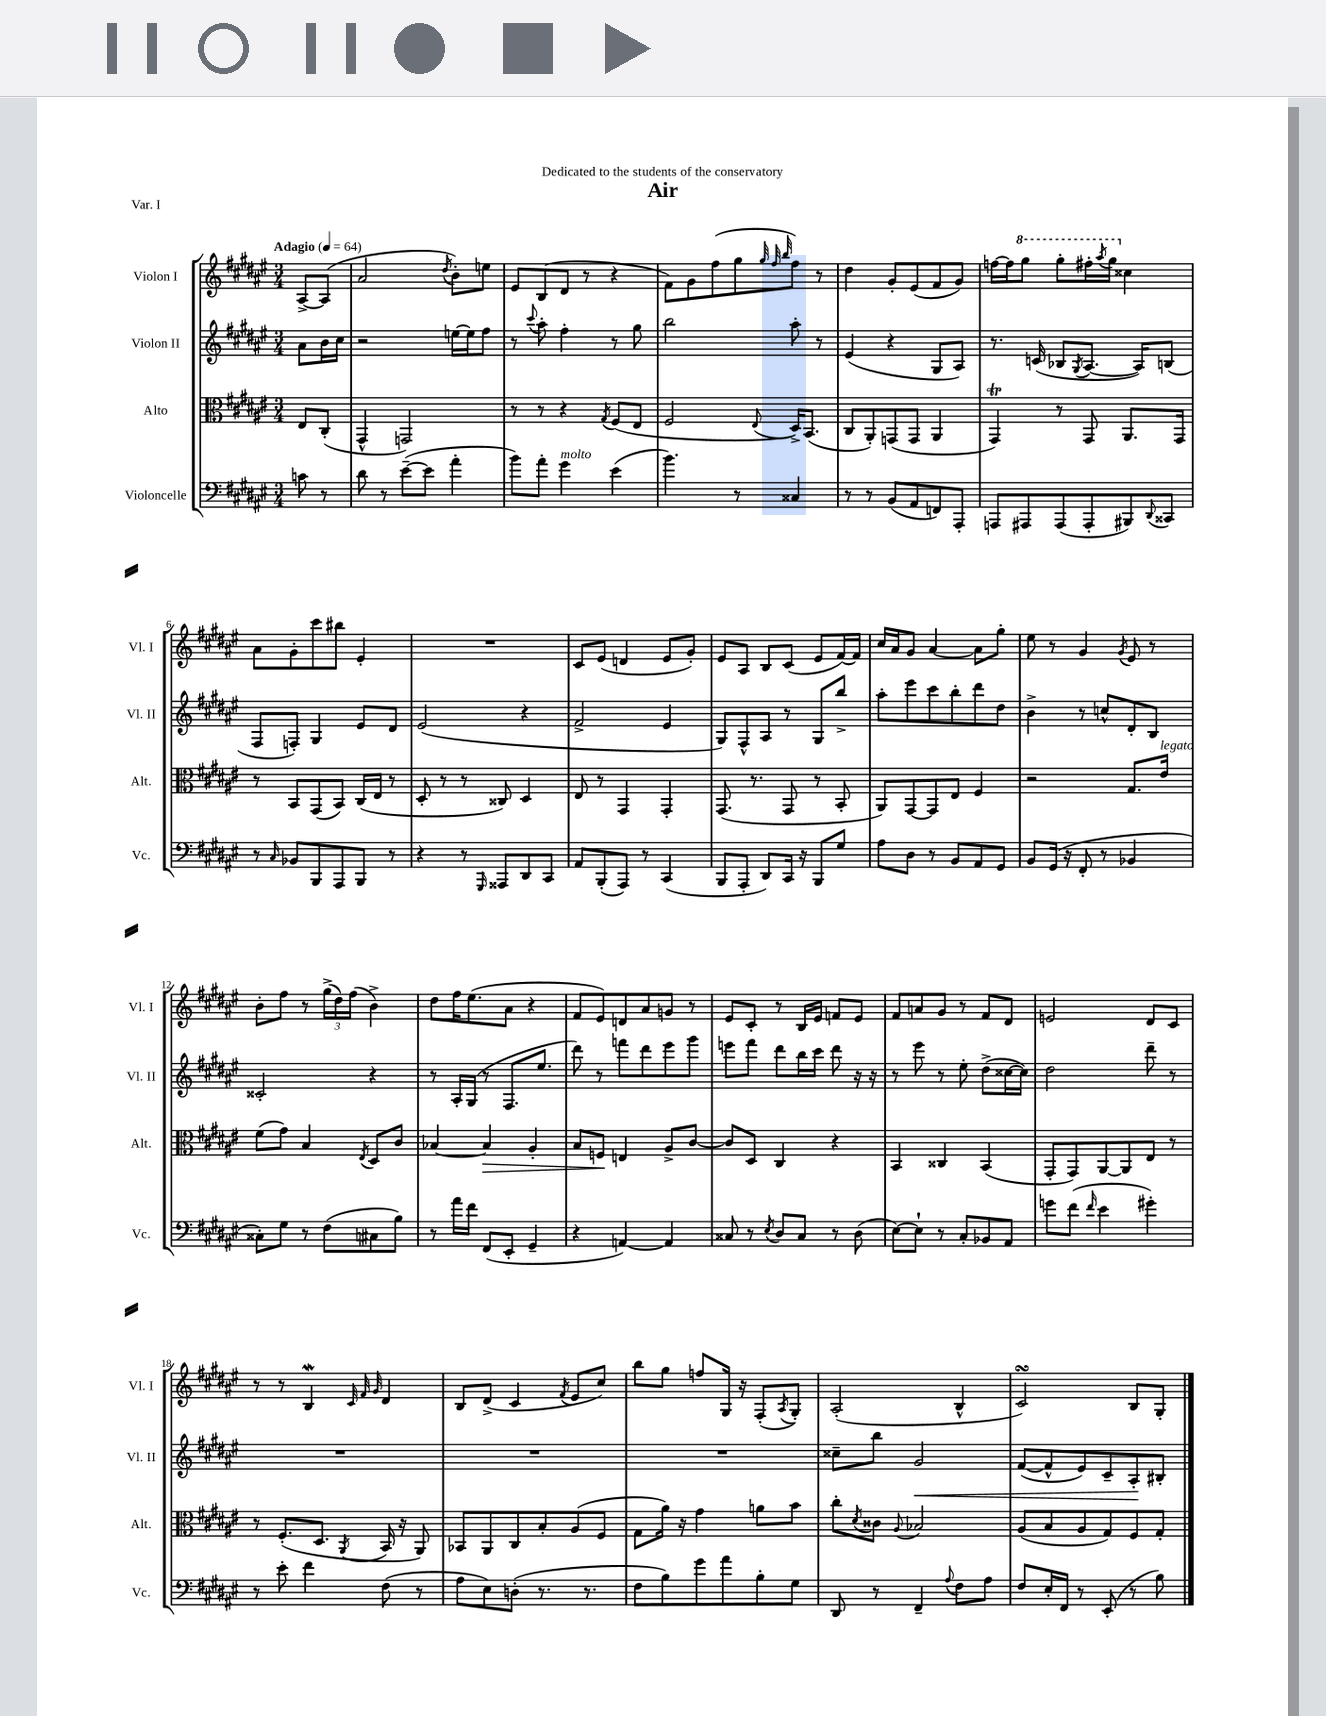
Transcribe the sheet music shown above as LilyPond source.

\header { title = "Air" dedication = "Dedicated to the students of the conservatory" piece = "Var. I" }
<<
\new StaffGroup <<
\new Staff = "s0" \with { instrumentName = "Violon I" shortInstrumentName = "Vl. I" } {
    \clef treble \key fis \major \numericTimeSignature \time 3/4 \partial 4 \tempo "Adagio" 4 = 64
    ais8~-> ais8( |
    ais'2 \acciaccatura { dis''8 } b'8-.) e''8 |
    eis'8 b8( dis'8 r8 r4 |
    fis'8) gis'8 fis''8( gis''8 \grace { gis''32 fis''32 b''32 } fis''8) r8 |
    dis''4 gis'8-. eis'8( fis'8 gis'8) |
    f''16~ f''16 \ottava #1 gis'''8 gis'''8-. fis'''!16-. \acciaccatura { ais'''8 } gis'''16 \ottava #0 cisis''4 |
    ais'8 gis'8-. cis'''8 bis''8 eis'4-. |
    R2. |
    cis'8 eis'8( d'4 eis'8 gis'8-.) |
    eis'8 ais8 b8 cis'8( eis'8 fis'16~) fis'16 |
    cis''16 ais'16 gis'8 ais'4~ ais'8 gis''8-. |
    eis''8 r8 gis'4 \acciaccatura { gis'8 } eis'8 r8 |
    b'8-. fis''8 r8 \tuplet 3/2 { gis''16->( dis''16) fis''16( } b'4->) |
    dis''8 fis''16 eis''8.( ais'8 r4 |
    fis'8 eis'8) d'8 ais'8 g'8 r8 |
    eis'8 cis'8-. r8 b16 eis'16 f'8 eis'8 |
    fis'8 a'8 gis'8 r8 fis'8 dis'8 |
    e'2 dis'8 cis'8 |
    r8 r8 b4\mordent \grace { cis'32 fis'32 gis'32 } dis'4 |
    b8 dis'8->( cis'4 \acciaccatura { fis'8 } eis'8 cis''8) |
    b''8 gis''8 f''8 gis16 r16 fis8-.( \acciaccatura { ais8 } gis8-.) |
    ais2-.( b4-^ |
    cis'2\turn) b8 gis8-. \bar "|." |
}
\new Staff = "s1" \with { instrumentName = "Violon II" shortInstrumentName = "Vl. II" } {
    \clef treble \key fis \major \numericTimeSignature \time 3/4 \partial 4
    ais'8 b'16 cis''16 |
    r2 e''16~ e''16 fis''8 |
    r8 \appoggiatura { cis'''8 } ais''8-. fis''4-. r8 gis''8 |
    b''2 ais''8-. r8 |
    eis'4( r4 gis8 ais8) |
    r8. c'16( bes8 \acciaccatura { gis8 } ais8.~ ais16) b8( |
    fis8 f8-.) gis4 eis'8 dis'8 |
    eis'2( r4 |
    fis'2-> eis'4 |
    gis8) fis8-^ ais8 r8 gis8 b''8-> |
    ais''8-. eis'''8 cis'''8 b''8-. dis'''8 dis''8 |
    b'4-> r8 c''8-^ dis'8-. b8 |
    cisis'2-. r4 |
    r8 ais16-. gis16( r8 fis8. eis''8. |
    dis'''8) r8 f'''8 dis'''8 eis'''8 gis'''8 |
    e'''8 fis'''8 dis'''8 b''16 cis'''16 dis'''8 r16 r16 |
    r8 eis'''8 r8 eis''8-. dis''8->( cisis''16~ cisis''16) |
    dis''2 dis'''8-- r8 |
    R2. |
    R2. |
    R2. |
    cisis''8-- b''8 gis'2\< |
    fis'8~( fis'8-^ eis'8) cis'8-- ais8-.\! bis8-. \bar "|." |
}
\new Staff = "s2" \with { instrumentName = "Alto" shortInstrumentName = "Alt." } {
    \clef alto \key fis \major \numericTimeSignature \time 3/4 \partial 4
    eis8 cis8-.( |
    gis,4-^ g,2) |
    r8 r8 r4 \acciaccatura { gis8 } fis8( eis8 |
    fis2 \appoggiatura { eis8 } dis16->) b,8.( |
    cis8 ais,8-.) g,8( g,8 ais,4 |
    gis,4\trill) r8 gis,8 ais,8. gis,16 |
    r8 b,8 gis,8( b,8) cis16( eis16 r8 |
    dis8-. r8 r8 cisis8) dis4 |
    eis8 r8 gis,4 gis,4-. |
    gis,8.( r8. gis,8 r8 b,8-. |
    ais,8) gis,8~ gis,8 eis8 fis4 |
    r2 gis8. eis'16^\markup { \italic "legato" } |
    fis'8( gis'8) b4 \acciaccatura { eis8 } dis8 cis'8 |
    bes4~ bes4\> ais4-. |
    b8 f8\! e4 ais8-> cis'8~ |
    cis'8 dis8 cis4 r4 |
    b,4 cisis4 b,4( |
    gis,8-. gis,8) ais,8~ ais,8 eis8 r8 |
    r8 fis8.-.( dis8. \acciaccatura { ais,8 } b,16 r16 ais,8) |
    bes,8 ais,8 cis8 b8-. ais8( fis8 |
    gis8 ais'16) r16 gis'4 a'8 b'8 |
    cis''8-. \acciaccatura { dis'8 } cisis'8 \appoggiatura { ais8 } bes2 |
    ais8( b8 ais8 gis8) fis8 gis8-. \bar "|." |
}
\new Staff = "s3" \with { instrumentName = "Violoncelle" shortInstrumentName = "Vc." } {
    \clef bass \key fis \major \numericTimeSignature \time 3/4 \partial 4
    c'8 r8 |
    dis'8 r8 eis'8~--( eis'8 ais'4-. |
    b'8) ais'8-. gis'4^\markup { \italic "molto" } eis'4( |
    b'4.) r8 cisis4 |
    r8 r8 b,8( ais,8 f,8) ais,,8-. |
    a,,8 ais,,8 ais,,8( ais,,8-. bis,,8) \appoggiatura { dis,8 } cisis,8 |
    r8 \grace { cis16 } bes,8 b,,8 ais,,8 b,,8 r8 |
    r4 r8 \grace { gis,,16 } aisis,,8 dis,8 cis,8 |
    ais,8 b,,8-.( ais,,8) r8 cis,4( |
    b,,8 ais,,8-. dis,8) cis,16 r16 b,,8 gis8 |
    ais8 dis8 r8 b,8 ais,8 gis,8 |
    b,8 gis,16( r16 fis,8-. r8 bes,4 |
    cisis8-.) gis8 r8 fis8( cis8 b8) |
    r8 ais'16 fis'16 fis,8( eis,8-. gis,4-- |
    r4 a,4~) a,4 |
    cisis8 r8 \acciaccatura { eis8 } dis8 cisis8 r8 dis8( |
    eis8~) eis8-! r8 cis8-. bes,8 ais,8 |
    g'8 fis'8( \grace { fis'16 } eis'4 gis'4-.) |
    r8 eis'8-. fis'4 fis8( r8 |
    ais8 eis8) d8-.( r8. r8. |
    fis8 b8) gis'8 ais'8 b8-. gis8 |
    dis,8 r8 fis,4-- \appoggiatura { ais8 } fis8 ais8 |
    fis8 eis16-. fis,16 r8 eis,8-.( r8 b8) \bar "|." |
}
>>
>>
